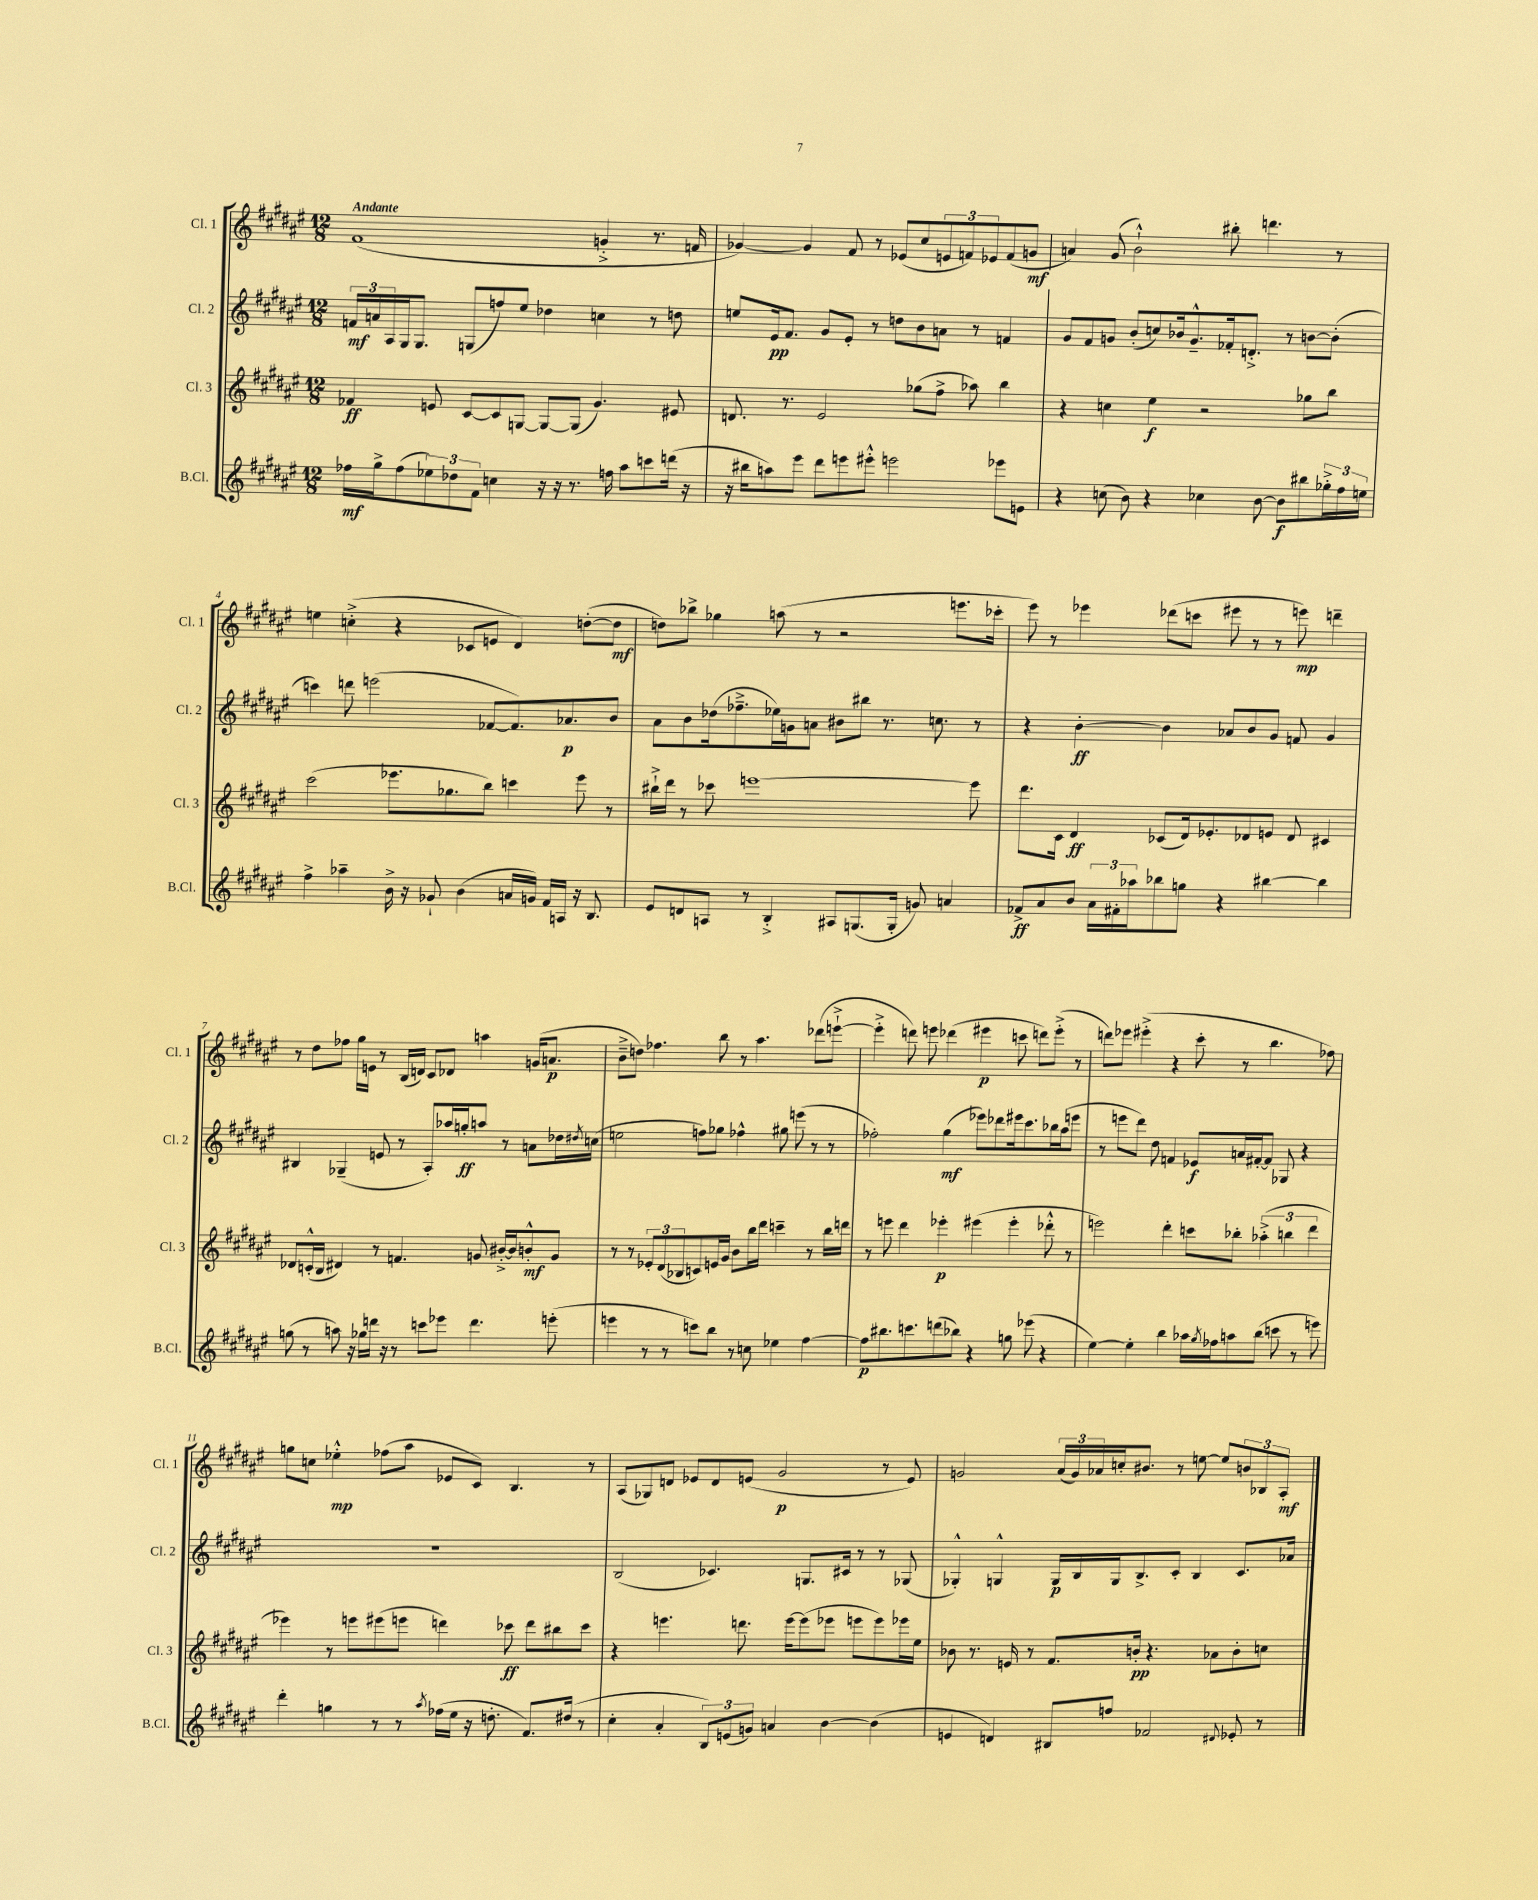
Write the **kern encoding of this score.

**kern	**kern	**kern	**kern
*staff4	*staff3	*staff2	*staff1
*clefG2	*clefG2	*clefG2	*clefG2
*k[f#c#g#d#a#e#]	*k[f#c#g#d#a#e#]	*k[f#c#g#d#a#e#]	*k[f#c#g#d#a#e#]
*M12/8	*M12/8	*M12/8	*M12/8
16ff-	4f-	24f	(1f#
.	.	24a	.
16gg#^	.	.	.
.	.	24A#	.
(8ff-	.	16G#	.
.	.	8.G#	.
12ee-)	8e	.	.
12dd-	.	.	.
.	[8c#	(8G	.
12f#	.	.	.
4cc	8c#]	8ff)	.
.	[8G	8ee#	.
16r	8G_	4dd-	.
16r	.	.	.
8.r	(8G]	.	.
.	4.g#)	4cc	4g'^
16ff	.	.	.
8aa#	.	.	.
8ccc	.	8r	8.r
(16ddd	8e#	8dd	.
16r	.	.	16f
=	=	=	=
16r	8.d	8ee	[4g-)
16bb#	.	.	.
8aa)	.	16e#	.
.	8.r	8.f#	.
8eee#	.	.	4g-]
8ddd#	2e#	8g#	.
8eee	.	8e#'	8f#
8eee#'^^	.	8r	8r
2eee	.	8dd	(8e-
.	(8gg-	8b	8cc#
.	8ff#^	8a	12e
.	.	.	12f)
.	8aa-)	8r	.
.	.	.	12e-
8eee-	4bb	4f	(8f
8e	.	.	8g
=	=	=	=
4r	4r	8g#	4a)
.	.	8f#	.
(8cc	4cc	8g	(8g#
8b)	.	(8b'	2b`^^)
4r	4ee#	8cc)	.
.	.	16b-	.
.	.	8.g~^^	.
4cc-	2r	.	.
.	.	16f-'	8bb#'
.	.	8.d'^	.
[8b	.	.	4.ddd
8b]	.	8r	.
8bb#	8gg-	[8b	.
24gg-'^	8bb	(8b']	8r
24ff#	.	.	.
24ee	.	.	.
=	=	=	=
4ff#^	(2ccc#	4ccc)	4ee
4aa-~	.	8ddd	(4cc'^
.	.	(2eee	.
16b^	8.eee-	.	4r
16r	.	.	.
8g-`	.	.	.
.	8.gg-	.	.
(4b	.	.	8c-
.	8bb)	[8f-	8e
16a	4ccc	8.f-])	4d#)
16g)	.	.	.
16f#	.	.	.
16A	.	8.a-	.
16r	8eee-	.	([8dd'
8.B	.	.	.
.	8r	8b	8dd]
=	=	=	=
8e#	16bb#`^	8a#	8dd)
.	16ddd#	.	.
8d	8r	8b	8bb-^
8A	8ccc-	(16dd-	4gg-
.	.	8.ff-~^	.
8r	[1eee	.	.
4B'^	.	16ee-)	(8aa
.	.	16g	.
.	.	8a	8r
8A#	.	8b#	2r
(8.G	.	8bb#	.
.	.	8.r	.
16G'	.	.	.
8g)	.	.	.
.	.	8.cc	.
4a	.	.	8.eee
.	8eee]	8r	.
.	.	.	16ccc-'
=	=	=	=
8f-^	8.ddd#	4r	8eee#)
8a#	.	.	8r
.	16c#	.	.
8b	4d#	[4b'	4eee-
24a#	.	.	.
24f#'	.	.	.
24aa-	.	.	.
8bb-	(8c-	4b]	(8ddd-
8gg	16d#)	.	8ccc
.	8.e-'	.	.
4r	.	8a-	8eee#
.	8d-	8b	8r
[4bb#	8e	8g#	8r
.	8d-	8f	8eee)
4bb#]	4c#	4g#	4ddd~
=	=	=	=
(8gg	8d-	4B#	8r
8r	(16c'^^	.	8dd#
.	16B	.	.
8aa)	4d#)	(4G-~	8ff-
16r	.	.	16gg#
16gg-	.	.	16e
16ddd	8r	8e	8r
16r	.	.	.
8r	4.f	8r	(16B
.	.	.	16d)
8ccc	.	8A#')	8c#
8eee-	.	16aa-	8d-
.	.	16gg'	.
4.ddd	8g	8aa	4aa
.	[16b#'^	8r	.
.	16b#]	.	.
.	8b'^^	8a	(16g
.	.	.	8.a
(8eee'	8g	16dd-	.
.	.	8qdd#	.
.	.	(16cc	.
=	=	=	=
4eee	8r	2ee	8b~^
.	8r	.	8dd)
8r	12e-'	.	4.ff-
.	(12d#	.	.
8r	.	.	.
.	12B-	.	.
8ccc)	8c)	8ff)	.
8bb	16e	8gg-	8bb
.	16g#	.	.
8r	8b	4ff-^^	8r
8cc	16bb	.	4.aa#
.	16ddd#	.	.
4ee-	4ccc~	8gg#	.
.	.	(8eee	.
[4ff#	8r	8r	(8ddd-
.	16bb	8r	[8eee`^
.	16ddd	.	.
=	=	=	=
8ff#]	8r	2ff-')	4eee'^]
8.bb#	8eee	.	.
.	4ddd#	.	8ddd)
8.ccc	.	.	.
.	.	.	8eee
(8ddd	4eee-'	(4gg#	(4ddd-
8bb-)	.	.	.
4r	(4eee#	8eee-)	4eee#
.	.	8ddd-	.
8gg	4eee#'	16eee#	8ccc
.	.	8.ccc#	.
(8eee-	.	.	8ddd)
4r	8ddd-'^^	16bb-	(8eee#'^
.	.	(16aa#	.
.	8r	8eee	8r
=	=	=	=
[4ee#)	2eee)	8r	8ddd)
.	.	8eee	8eee-
4ee#']	.	8ddd#)	(4eee#'^
.	.	8dd#	.
4bb	4ddd#'	4f	4r
16aa-	8ccc	8e-	8ccc#'
8qgg#	.	.	.
16ff-	.	.	.
8aa	8bb-'	16a	8r
.	.	[16f#'	.
(8bb	(6aa-'^	8f#]	4.bb
8ccc	.	8G-	.
.	6bb	.	.
8r	.	4r	.
.	6ddd#	.	.
8eee)	.	.	8ff-)
=	=	=	=
4ddd#'	4eee-)	1.r	8gg
.	.	.	8cc
4gg	8r	.	4ee-'^^
.	8eee	.	.
8r	(8eee#	.	(8ff-
8r	8eee	.	8aa#
8qaa#	.	.	.
(16ff-	4ddd)	.	8e-
16ee#	.	.	.
16r	.	.	8c#)
8.dd'	.	.	.
.	8ccc-	.	4.B
8.f#)	8ddd	.	.
.	8bb#	.	.
(16dd#	.	.	.
8r	8ccc-	.	8r
=	=	=	=
4cc#'	4r	(2B	(8A#
.	.	.	8G-)
4a#'	4.eee	.	8d
.	.	.	8e-
12B)	.	4.c-)	8d
(12e	.	.	.
.	8.ddd	.	(8e
12g)	.	.	.
4a	.	.	2g#
.	[16eee	.	.
.	(8eee]	8.G	.
[4b	8eee-	.	.
.	.	16c#	.
.	8eee	8r	.
(4b]	8eee)	8r	8r
.	16eee-	(8G-	8e)
.	16ee#	.	.
=	=	=	=
4e	8b-	4G-'^^)	2g
.	8.r	.	.
4d)	.	4G^^	.
.	16e	.	.
.	8r	.	.
8B#	8.f#	16G	(24a#
.	.	.	24g)
.	.	16B	.
.	.	.	24a-
8ff	.	16G	16cc'
.	16b'	8.B^	8.b#
2f-	4.r	.	.
.	.	8c#'	8r
.	.	4B	[8ee
.	8a-	.	8ee]
8qqd#	.	.	.
8e-'	8b'	8.c#	12b
.	.	.	12B-
8r	8cc	.	.
.	.	.	12A#'
.	.	16a-	.
==	==	==	==
*-	*-	*-	*-
